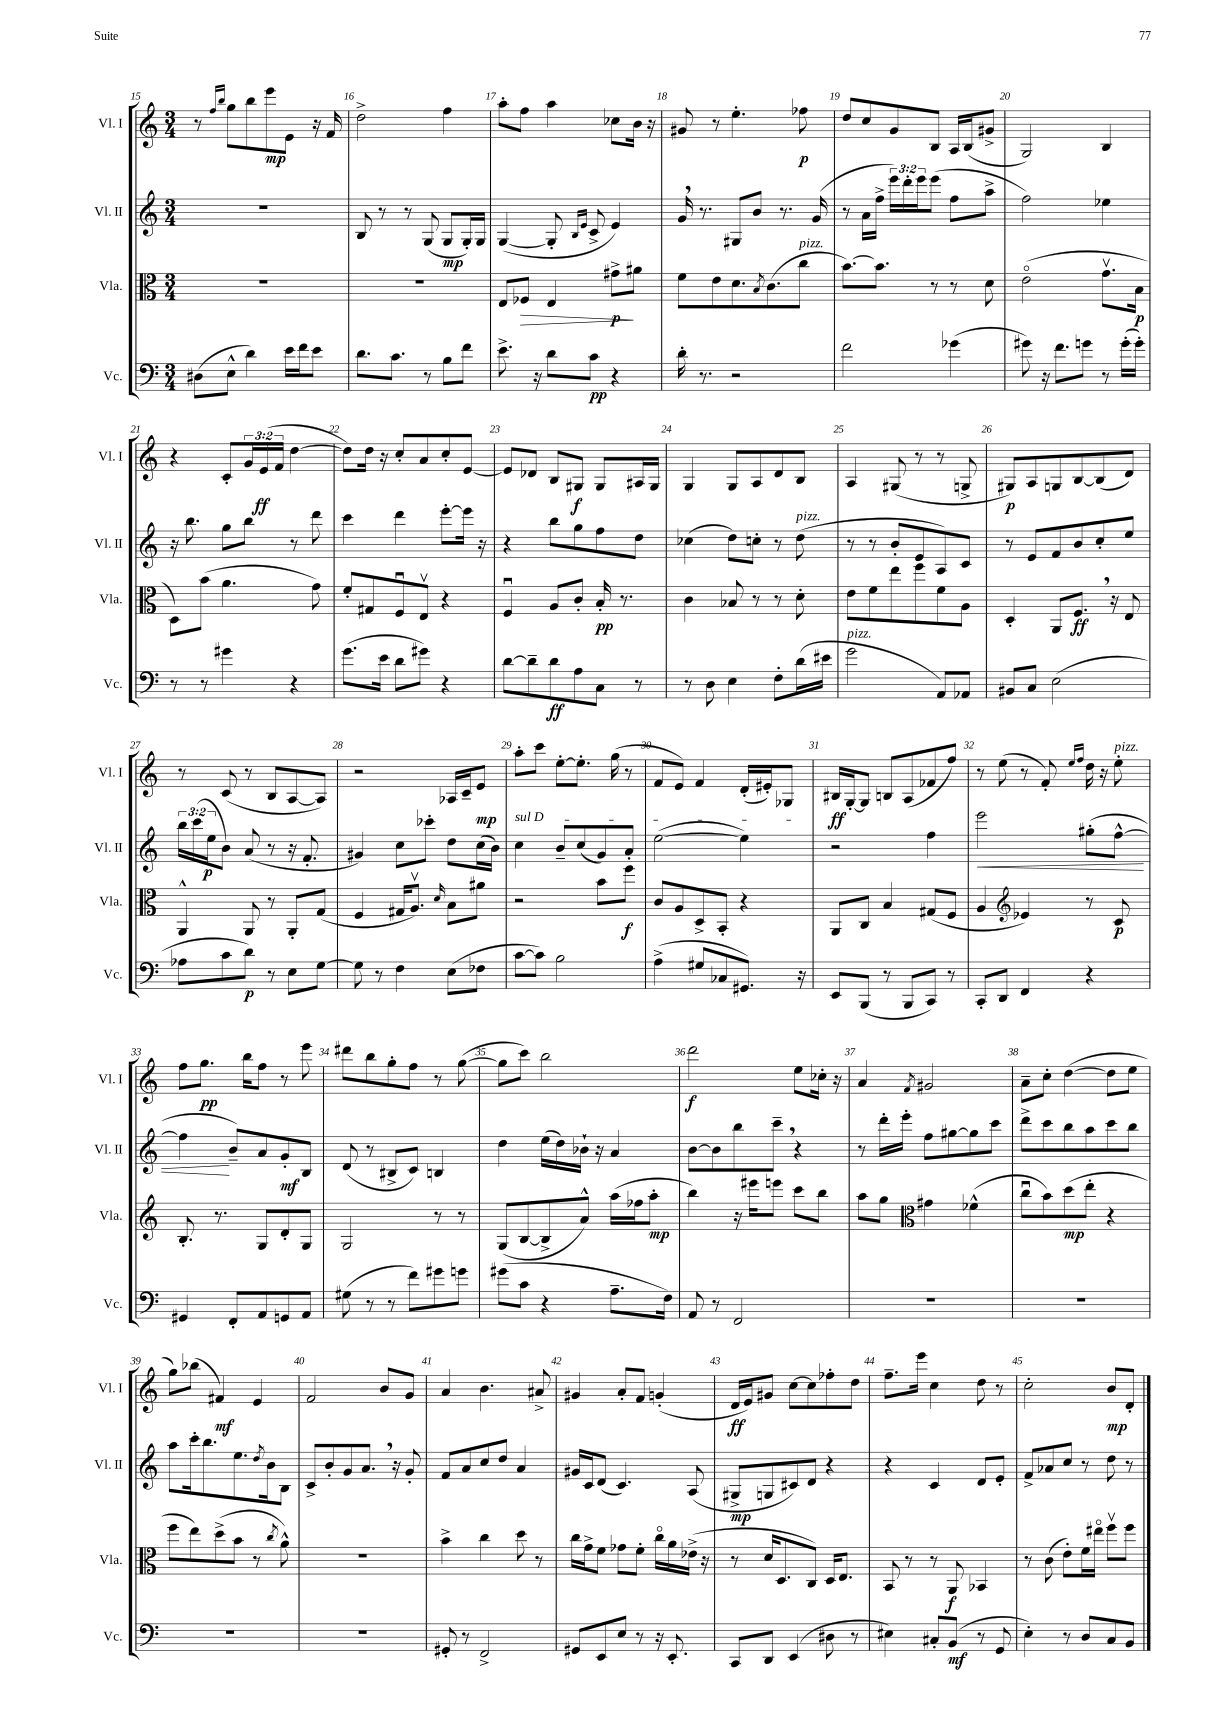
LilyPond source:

<<
\new StaffGroup <<
\new Staff = "s0" \with { instrumentName = "Vl. I" shortInstrumentName = "Vl. I" } {
    \clef treble \key c \major \numericTimeSignature \time 3/4 \override Staff.TupletNumber.text = #tuplet-number::calc-fraction-text
    r8 \grace { f''16 b''16 } g''8 b''8 e'''8\mp e'8 r16 f'16 |
    d''2-> f''4 |
    a''8-. f''8 a''4 ces''8 b'16 r16 |
    gis'8 r8 e''4.-. fes''8\p |
    d''8 c''8 g'8 b8 a16 b16( gis'8-> |
    g2) b4 |
    r4 c'8-. \tuplet 3/2 { g'16 e'16\ff( f'16 } d''4~ |
    d''8) d''16 r16 c''8-. a'8 c''8-. e'8~ |
    e'8 des'8 b8 gis8\f gis8 ais16 gis16 |
    g4 g8 a8 d'8 b8 |
    a4 gis8( r8 r8 g8-> |
    gis8\p) a8 g8 b8~ b8( d'8) |
    r8 c'8( r8 b8 a8~ a8) |
    r2 aes16 c'16-- e'8\mp |
    a''8-. c'''8 e''8~-. e''8.-. g''16( r8 |
    f'8 e'8) f'4 d'16-.( eis'16-.) ges8 |
    bis16\ff g16~-. g8 b8 a8( fes'8 f''8) |
    r8 e''8( r8 f'8-.) \grace { e''16 f''16 } d''16 r16 e''8-.^\markup { \italic "pizz." } |
    f''8 g''8.\pp b''16 f''8 r8 e'''8 |
    dis'''8 b''8 g''8-. f''8 r8 g''8~( |
    g''8 c'''8) b''2 |
    d'''2\f e''8 ces''16-. r16 |
    a'4 \acciaccatura { f'8 } gis'2 |
    a'8-- c''8-. d''4~( d''8 e''8 |
    g''8) bes''8( fis'4\mf) e'4 |
    f'2 b'8 g'8 |
    a'4 b'4. ais'8-> |
    gis'4 a'8-. f'8 g'4-.( |
    d'16\ff e'16) gis'8 c''8~ c''8 fes''8-. d''8 |
    f''8.-- e'''16 c''4 d''8 r8 |
    c''2-. b'8\mp d'8-. \bar "|." |
}
\new Staff = "s1" \with { instrumentName = "Vl. II" shortInstrumentName = "Vl. II" } {
    \clef treble \key c \major \numericTimeSignature \time 3/4 \override Staff.TupletNumber.text = #tuplet-number::calc-fraction-text
    R2. |
    b8 r8 r8 g8( g8\mp g16-.) g16 |
    g4~( g8-. \grace { b16 e'16 } c'8-> e'4) |
    g'16 \breathe r8. gis8 b'8 r8. g'16( |
    r8 a'16 f''16-> \tuplet 3/2 { e'''16) d'''16-. e'''16 } e'''8( f''8 a''8-> |
    f''2) ees''4 |
    r16 b''8. g''8 b''8 r8 d'''8 |
    c'''4 d'''4 e'''8~-. e'''16 r16 |
    r4 b''8 g''8 f''8 d''8 |
    ces''4( d''8) c''8-. r8 d''8^\markup { \italic "pizz." }( |
    r8 r8 b'8-. e'8 a8) c'8 |
    r8 e'8 f'8 b'8 c''8-. e''8 |
    \tuplet 3/2 { b''16 c'''16( e''16\p } b'8) a'8( r8 r16 f'8.-. |
    gis'4) c''8 ces'''8-. d''8 c''16( b'16) |
    \once \override TextSpanner.bound-details.left.text = \markup { \italic "sul D" } c''4\startTextSpan b'8-- c''8( g'8) a'8-. |
    e''2~( e''4\stopTextSpan) |
    r2 f''4 |
    e'''2\< gis''8-.( f''8~-^ |
    f''4\! b'8--) a'8 g'8-.\mf b8 |
    d'8( r8 bis8-> c'8) b4 |
    d''4 e''16( d''16) bes'16-! r16 a'4 |
    b'8~ b'8 b''8 c'''8-- \breathe r4 |
    r8 d'''16-. e'''16-. f''8 gis''8~ gis''8 c'''8 |
    d'''8-> c'''8 b''8 a''8 c'''8 b''8 |
    a''8 c'''16-. b''8. e''8. \acciaccatura { d''8 } b'16 b8 |
    c'8-> b'8-. g'8 a'8. \breathe r16 g'8-. |
    f'8 a'8 c''8 d''8 a'4 |
    gis'16 c'16 d'8( c'4.) a8( |
    gis8->\mp g8 cis'8) d'8 r4 |
    r4 c'4 d'8 e'8-. |
    f'8-> aes'8 c''8 r8 d''8 r8 \bar "|." |
}
\new Staff = "s2" \with { instrumentName = "Vla." shortInstrumentName = "Vla." } {
    \clef alto \key c \major \numericTimeSignature \time 3/4
    R2. |
    R2. |
    e8 fes8\> e4 gis'8->\p\! ais'8 |
    f'8 e'8 d'8. \acciaccatura { b8 } c'8.( c''8^\markup { \italic "pizz." } |
    b'8.~) b'8. r8 r8 d'8 |
    e'2\flageolet( g'8.\upbow b16\p |
    d8) b'8( a'4. g'8) |
    f'8-. gis8 f8\downbow e8\upbow r4 |
    f4\downbow a8 c'8-. b16-.\pp r8. |
    c'4 bes8 r8 r8 d'8-. |
    e'8 f'8 e''8 f''8 f'8 a8 |
    d4-. a,8 f8.\ff \breathe r16 e8 |
    a,4-^ a,8 r8 a,8-. g8( |
    f4 gis16 a8.\upbow) \grace { d'16 } b8 ais'8 |
    r2 b'8 f''8\f |
    c'8 a8 d8-> b,8-. r4 |
    a,8 c8 b4 gis8( f8 |
    a4 \clef treble ees'4) r8 c'8\p |
    b8.-. r8. g8 d'8-. g8 |
    g2 r8 r8 |
    g8( b8~ b8-> a'8-^) a''16( fes''16 a''8-.\mp |
    b''4) r16 eis'''16 e'''8 c'''8 b''8 |
    a''8 g''8 \clef alto gis'4 fes'4-^( |
    c''8\downbow b'8) d''8\mp( e''8-. r4 |
    f''8 e''8) d''8->( b'8 r8 \acciaccatura { c''8 } a'8-^) |
    R2. |
    b'4-> c''4 d''8 r8 |
    c''16 g'16-> f'8 ges'8 f'8-. c''16\flageolet a'16 ees'16->( r16 |
    r8 d'16 d8. c8) d16 e8. |
    b,8 r8 r8 a,8\f bes,4 |
    r8 c'8( e'8-.) f'16 eis''16\flageolet f''8\upbow f''8 \bar "|." |
}
\new Staff = "s3" \with { instrumentName = "Vc." shortInstrumentName = "Vc." } {
    \clef bass \key c \major \numericTimeSignature \time 3/4
    dis8( e8-^ d'4) e'16 f'16 e'8 |
    d'8. c'8. r8 b8 f'8 |
    e'8.-> r16 d'8 c'8\pp r4 |
    d'16-. r8. r2 |
    f'2 ges'4( |
    gis'8) r16 f'8. g'8 r8 g'16-.( g'16-.) |
    r8 r8 gis'4 r4 |
    g'8.( e'16 d'8 gis'8) r4 |
    d'8~ d'8-- d'8\ff a8 c8 r8 |
    r8 d8 e4 f8-. d'16( eis'16 |
    g'2^\markup { \italic "pizz." } a,8) aes,8 |
    bis,8 c8 e2( |
    aes8 c'8 d'8\p) r8 e8 g8~ |
    g8 r8 f4 e8( fes8 |
    c'8~ c'8) b2 |
    a4->( gis8 ces8 gis,8.) r16 |
    e,8 b,,8( r8 b,,8 c,8) r8 |
    c,8-. d,8 f,4 r4 |
    gis,4 f,8-. a,8 g,8 a,8 |
    gis8( r8 r8 f'8) gis'8 g'8 |
    gis'8( c'8 r4 a8.-- f16) |
    a,8 r8 f,2 |
    R2. |
    R2. |
    R2. |
    R2. |
    gis,8-. r8 f,2-> |
    gis,8 e,8 e8 r8 r16 e,8.-. |
    c,8 d,8 e,4( dis8 r8 |
    eis4) cis8-. b,8\mf( r8 g,8 |
    e4-.) r8 d8 c8 b,8 \bar "|." |
}
>>
>>
\layout { \context { \Score currentBarNumber = #15 \override BarNumber.break-visibility = ##(#f #t #t) barNumberVisibility = #all-bar-numbers-visible } }
